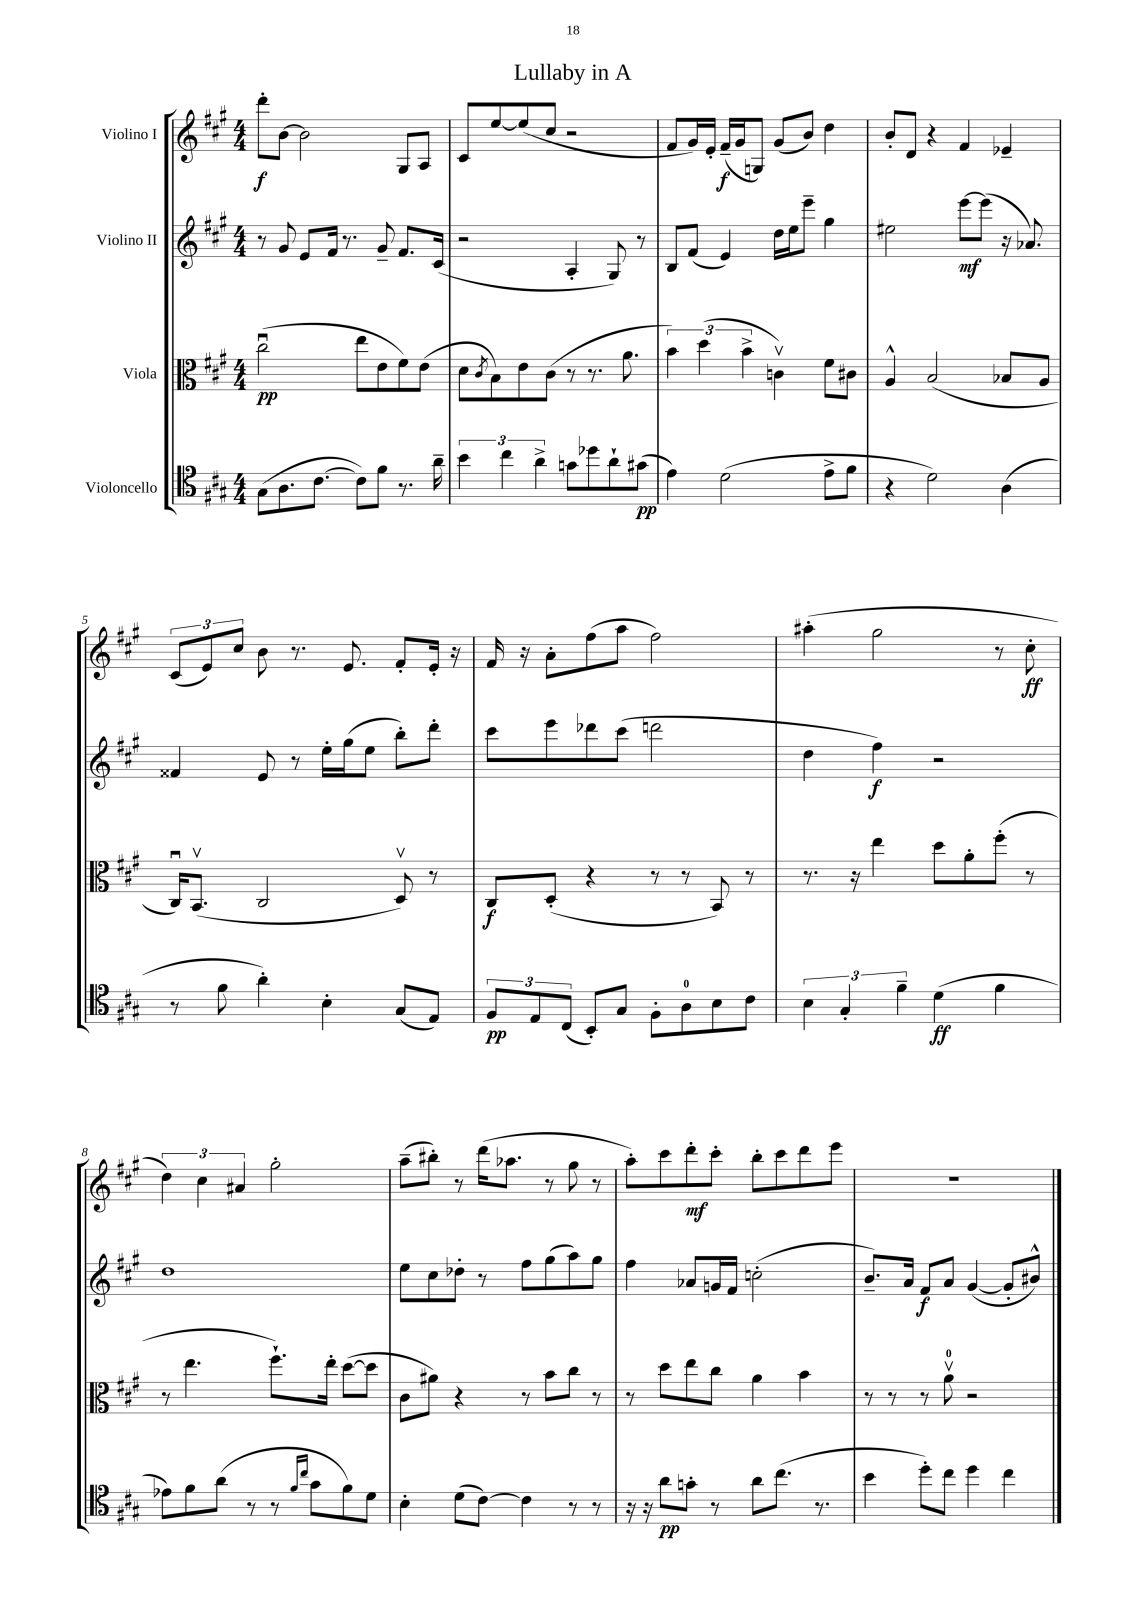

**kern	**dynam	**kern	**dynam	**kern	**dynam	**kern	**dynam
*part4	*part4	*part3	*part3	*part2	*part2	*part1	*part1
*staff4	*staff4	*staff3	*staff3	*staff2	*staff2	*staff1	*staff1
*I"Violoncello	*	*I"Viola	*	*I"Violino II	*	*I"Violino I	*
*clefC4	*	*clefC3	*	*clefG2	*	*clefG2	*
*k[f#c#g#]	*	*k[f#c#g#]	*	*k[f#c#g#]	*	*k[f#c#g#]	*
*M4/4	*	*M4/4	*	*M4/4	*	*M4/4	*
=1	=1	=1	=1	=1	=1	=1	=1
(8G#\L	.	(2cc#u\	pp	8r	.	8ddd'\L	f
8.A\	.	.	.	8g#/	.	[8b\J	.
.	.	.	.	8e/L	.	2b\]	.
[8.c#\J	.	.	.	.	.	.	.
.	.	.	.	16f#/Jk	.	.	.
.	.	.	.	8.r	.	.	.
8c#\L])	.	8ee\L	.	.	.	.	.
8f#\J	.	8e\	.	8g#~/	.	.	.
8.r	.	8f#\)	.	8.f#/L	.	8G#/L	.
.	.	(8e\J	.	.	.	8A/J	.
16a~\	.	.	.	(16c#/Jk	.	.	.
=2	=2	=2	=2	=2	=2	=2	=2
6b\	.	8d\L	.	2r	.	8c#/L	.
.	.	8qc#/	.	.	.	.	.
.	.	8B\)	.	.	.	[8ee/	.
6cc#\	.	.	.	.	.	.	.
.	.	8e\	.	.	.	(8ee/]	.
6a^\	.	.	.	.	.	.	.
.	.	(8c#\J	.	.	.	8cc#/J	.
8gn\L	.	8r	.	4A'/	.	2r	.
8dd-X\	.	8.r	.	.	.	.	.
8a`\	.	.	.	8G#/)	.	.	.
.	.	8.a\	.	.	.	.	.
(8g#X\J	pp	.	.	8r	.	.	.
=3	=3	=3	=3	=3	=3	=3	=3
4e\)	.	6b\)	.	8B/L	.	8f#/L	.
.	.	.	.	(8f#/J	.	16g#/L)	.
.	.	(6dd\	.	.	.	.	.
.	.	.	.	.	.	16e'/JJ	.
(2d\	.	.	.	4e/)	.	(16f#~/LL	f
.	.	.	.	.	.	16g#/J	.
.	.	6b^\	.	.	.	.	.
.	.	.	.	.	.	8Gn/J)	.
.	.	4cnv\)	.	16dd\LL	.	(8g#/L	.
.	.	.	.	16ee\J	.	.	.
.	.	.	.	8eee~\J	.	8b/J)	.
8e^\L	.	8f#\L	.	4gg#\	.	4dd\	.
8f#\J	.	8c#X\J	.	.	.	.	.
=4	=4	=4	=4	=4	=4	=4	=4
4r	.	4A^^/	.	2ee#X\	.	8b'/L	.
.	.	.	.	.	.	8d/J	.
2d\)	.	(2B/	.	.	.	4r	.
.	.	.	.	[8eee\L	mf	4f#/	.
.	.	.	.	(8eee\J]	.	.	.
(4A\	.	8B-X/L	.	16r	.	4e-X~/	.
.	.	.	.	8.a-X/)	.	.	.
.	.	8A/J	.	.	.	.	.
!!LO:LB:g=z
=5	=5	=5	=5	=5	=5	=5	=5
8r	.	16C#u/KL)	.	4f##X/	.	(12c#/L	.
.	.	(8.BBv/J	.	.	.	.	.
.	.	.	.	.	.	12e/)	.
8f#\	.	.	.	.	.	.	.
.	.	.	.	.	.	12cc#/J	.
4a'\)	.	2C#/	.	8e/	.	8b\	.
.	.	.	.	8r	.	8.r	.
4B'\	.	.	.	16ee'\LL	.	.	.
.	.	.	.	(16gg#\J	.	8.e/	.
.	.	.	.	8ee\J	.	.	.
(8G#/L	.	8Dv/)	.	8bb'\L)	.	8f#'/L	.
8E/J)	.	8r	.	8ddd'\J	.	16e'/Jk	.
.	.	.	.	.	.	16r	.
=6	=6	=6	=6	=6	=6	=6	=6
12F#/L	pp	8C#/L	f	8ccc#\L	.	16f#/	.
.	.	.	.	.	.	16r	.
12E/	.	.	.	.	.	.	.
.	.	(8D'/J	.	8eee\	.	8a'\L	.
(12C#/J	.	.	.	.	.	.	.
8BB'/L)	.	4r	.	8ddd-X\	.	(8ff#\	.
8G#/J	.	.	.	(8ccc#\J	.	8aa\J	.
8F#'\L	.	8r	.	2dddn\	.	2ff#\)	.
8A\	.	8r	.	.	.	.	.
8B\	.	8BB/)	.	.	.	.	.
8c#\J	.	8r	.	.	.	.	.
=7	=7	=7	=7	=7	=7	=7	=7
6B\	.	8.r	.	4dd\	.	(4aa#X'\	.
6G#'/	.	.	.	.	.	.	.
.	.	16r	.	.	.	.	.
.	.	4ee\	.	4ff#\)	f	2gg#\	.
6f#~\	.	.	.	.	.	.	.
(4d\	ff	8dd\L	.	2r	.	.	.
.	.	8a'\	.	.	.	.	.
4f#\	.	(8ff#'\J	.	.	.	8r	.
.	.	8r	.	.	.	8cc#'\	ff
!!LO:LB:g=z
=8	=8	=8	=8	=8	=8	=8	=8
8e-X\L)	.	8r	.	1dd	.	6dd\)	.
8f#\	.	4.ee\	.	.	.	.	.
.	.	.	.	.	.	6cc#\	.
(8a\J	.	.	.	.	.	.	.
.	.	.	.	.	.	6a#X/	.
8r	.	.	.	.	.	.	.
8r	.	8.ff#`\L)	.	.	.	2gg#'\	.
16qqf#/LL	.	.	.	.	.	.	.
16qqcc#/JJ	.	.	.	.	.	.	.
8g#\L	.	.	.	.	.	.	.
.	.	16ee'\Jk	.	.	.	.	.
8f#\)	.	([8dd\L	.	.	.	.	.
8d\J	.	8dd\J]	.	.	.	.	.
=9	=9	=9	=9	=9	=9	=9	=9
4B'\	.	8c#\L	.	8ee\L	.	(8aa~\L	.
.	.	8a#X\J)	.	8cc#\	.	8bb#X'\J)	.
(8d\L	.	4r	.	8dd-X'\J	.	8r	.
[8c#\J)	.	.	.	8r	.	(16ddd\KL	.
.	.	.	.	.	.	8.aa-X\J	.
4c#\]	.	8r	.	8ff#\L	.	.	.
.	.	8b\L	.	(8gg#\	.	8r	.
8r	.	8cc#\J	.	8aa\)	.	8gg#\	.
8r	.	8r	.	8gg#\J	.	8r	.
=10	=10	=10	=10	=10	=10	=10	=10
16r	.	8r	.	4ff#\	.	8aa'\L)	.
16r	.	.	.	.	.	.	.
8a\L	pp	8dd\L	.	.	.	8ccc#\	.
8gn'\J	.	8ee\	.	8a-X/L	.	8ddd'\	mf
8r	.	8cc#\J	.	16gn/L	.	8ccc#'\J	.
.	.	.	.	16f#/JJ	.	.	.
8a\L	.	4a\	.	(2ccn'\	.	8bb'\L	.
(8.cc#\J	.	.	.	.	.	8ccc#\	.
.	.	4b\	.	.	.	8ddd\	.
8.r	.	.	.	.	.	.	.
.	.	.	.	.	.	8eee\J	.
=11	=11	=11	=11	=11	=11	=11	=11
4b\	.	8r	.	8.b~/L)	.	1r	.
.	.	8r	.	.	.	.	.
.	.	.	.	16a/Jk	.	.	.
8dd'\L)	.	8r	.	8f#/L	f	.	.
8cc#\J	.	8av\	.	8a/J	.	.	.
4dd\	.	2r	.	([4g#/	.	.	.
4cc#\	.	.	.	8g#'/L]	.	.	.
.	.	.	.	8b#X^^/J)	.	.	.
==	==	==	==	==	==	==	==
*-	*-	*-	*-	*-	*-	*-	*-
